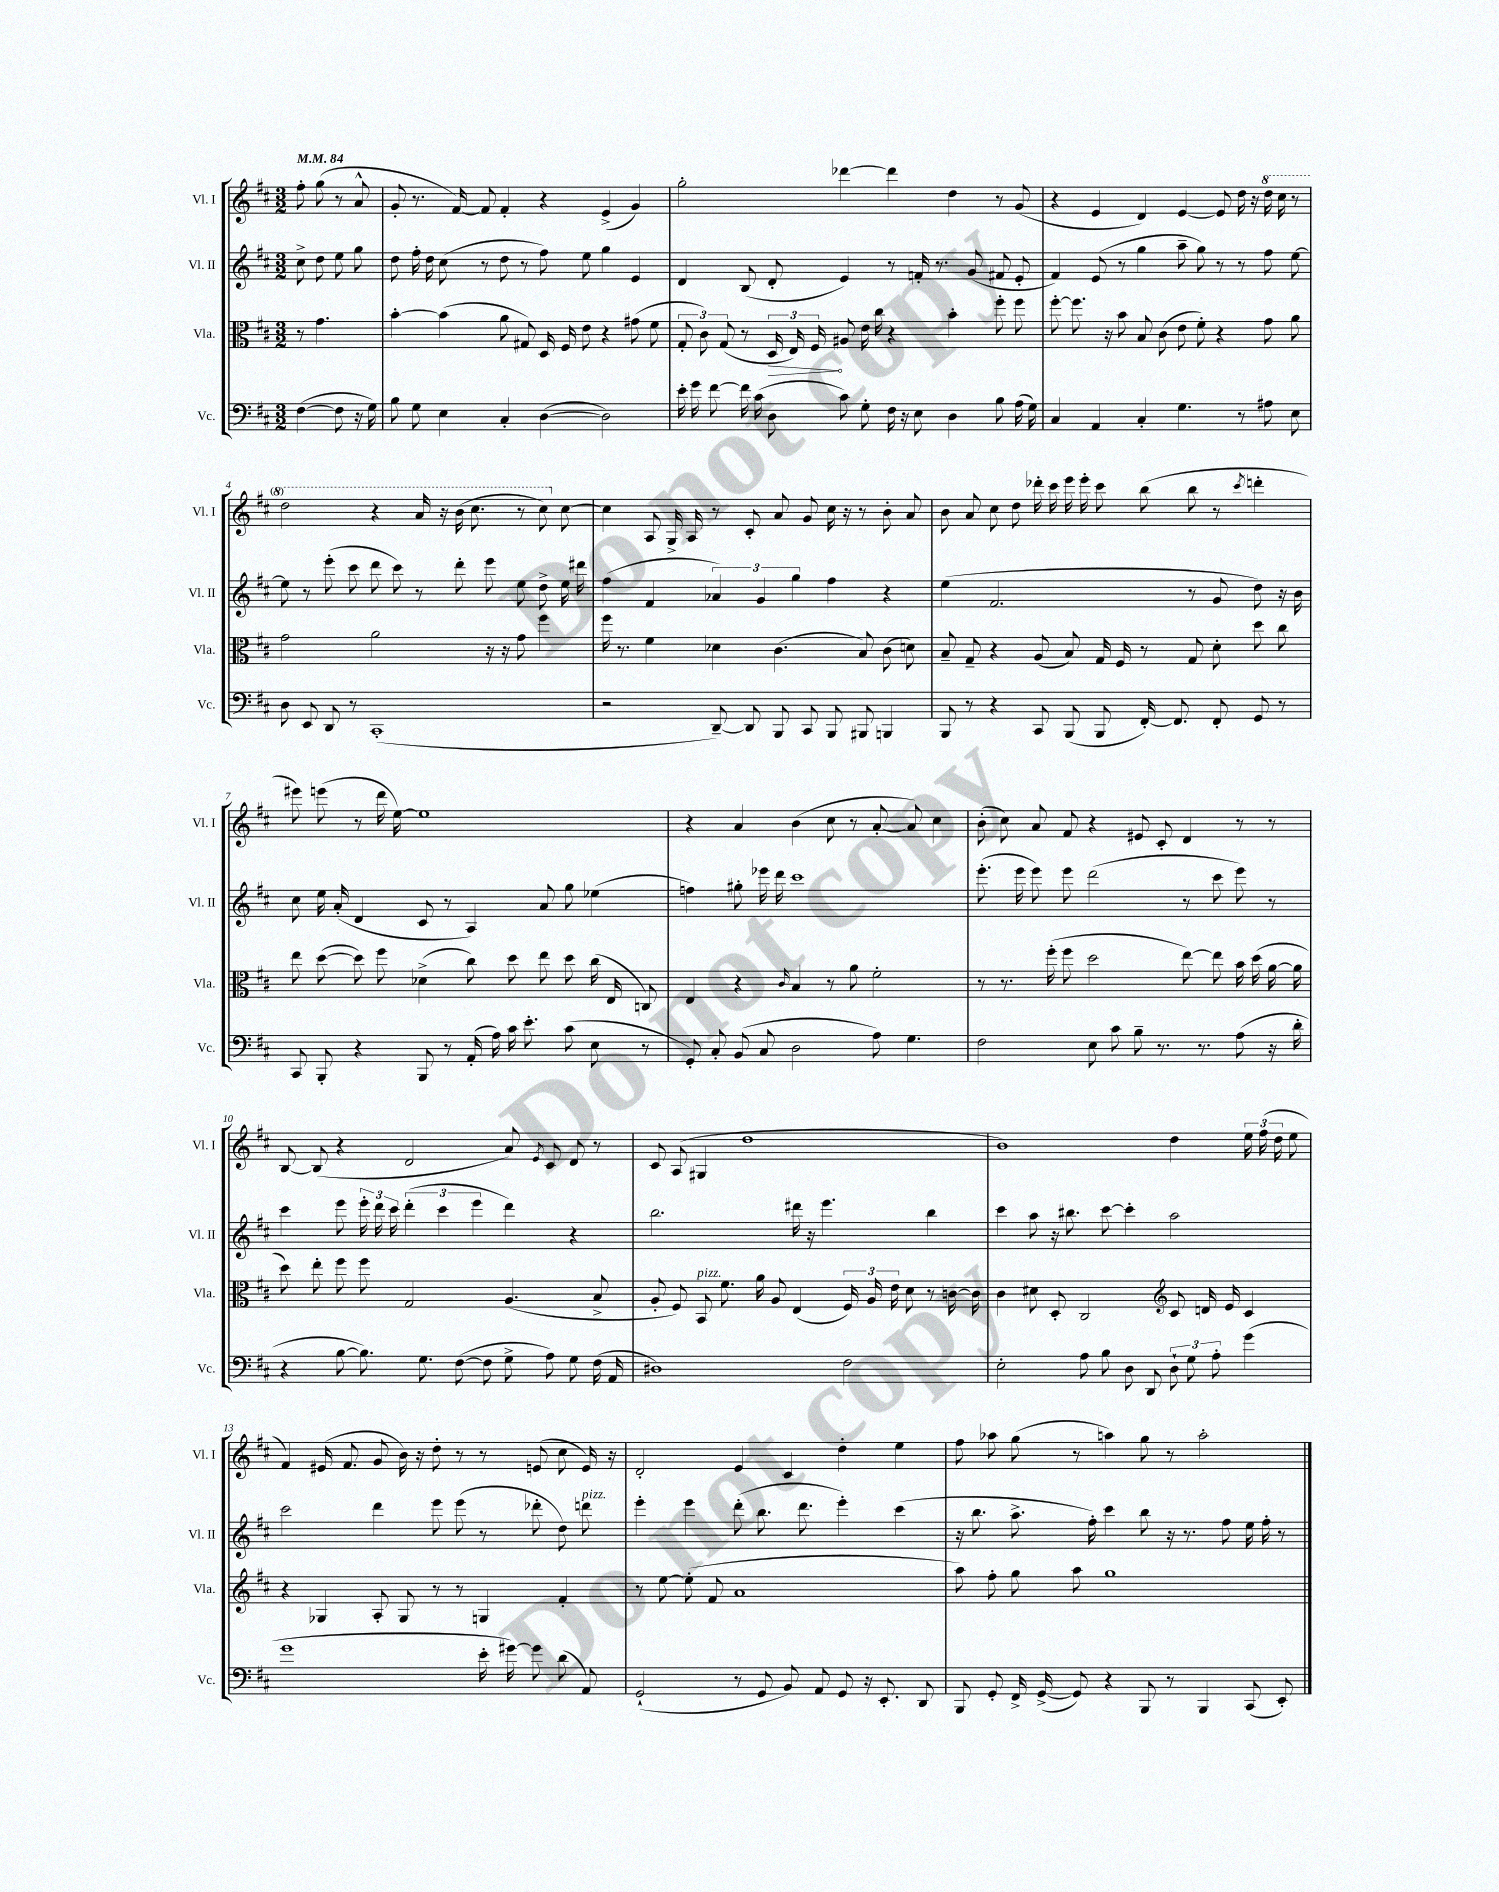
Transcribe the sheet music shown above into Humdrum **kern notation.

**kern	**kern	**kern	**kern
*staff4	*staff3	*staff2	*staff1
*clefF4	*clefC3	*clefG2	*clefG2
*k[f#c#]	*k[f#c#]	*k[f#c#]	*k[f#c#]
*M3/2	*M3/2	*M3/2	*M3/2
*MM84	*MM84	*MM84	*MM84
([4F#	8r	8cc#^	8ff#'
.	4.g	8dd	(8gg
8F#]	.	8ee	8r
16r	.	8gg	8a^^
16G)	.	.	.
=	=	=	=
8B	[4b'	8dd	8g'
8G	.	16ff#'	8.r
.	.	16dd	.
4E	(4b]	(8cc#	.
.	.	.	[16f#)
.	.	8r	8f#]
4C#'	8a	8dd	4f#'
.	8G#)	8r	.
([4D	16D	8ff#)	4r
.	16F#	.	.
.	8e	8ee	.
2D])	4r	4gg	(4e^
.	(8g#	4e	4g)
.	8f#	.	.
=	=	=	=
16e'	12G'	4d	2gg'
16g	.	.	.
.	12c#)	.	.
[8f#	.	.	.
.	(12G	.	.
16f#]	8r	(8B	.
(16c#	.	.	.
8D	24D	8d'	.
.	24E)	.	.
.	24F#	.	.
8c#)	8A#	4e)	[4ddd-
8G'	16e	.	.
.	16cc#	.	.
16F#	4r	8r	4ddd-]
16r	.	.	.
8E	.	16f'	.
.	.	8.r	.
4D	4b'	.	4dd
.	.	(8g	.
8B	8ff#'	8f#	8r
(16A	8ff#	8e'	(8g
16G)	.	.	.
=	=	=	=
4C#	[8ff#'	4f#)	4r
.	8.ff#]	.	.
4AA	.	(8e	4e
.	16r	.	.
.	8b	8r	.
4C#'	8B	4gg	4d)
.	(8c#	.	.
4.G	8e	8aa~	[4e
.	8f#')	8gg)	.
.	4r	8r	8e]
8r	.	8r	16dd
.	.	.	16r
8A#	8g	8ff#	16ddd
.	.	.	16ccc#
8E	8a	[8ee	8r
=	=	=	=
8D	2g	8ee]	2ddd
8EE	.	8r	.
8DD	.	(8eee'	.
8r	.	8ccc#	.
(1CC#'	2a	8ddd	4r
.	.	8ccc#)	.
.	.	8r	16aa
.	.	.	16r
.	.	8ddd'	(16bb
.	.	.	8.ccc#
.	16r	8eee	.
.	16r	.	.
.	8g	8ee	8r
.	4ff#	8dd^	8ccc#)
.	.	16ee	[8cc#
.	.	16ddd#	.
=	=	=	=
2r	16ff#	(4ff#	4cc#]
.	8.r	.	.
.	4f#	4f#	8A
.	.	.	16G^
.	.	.	16A
[8DD~)	4d-	6a-)	8r
8DD]	.	.	8c#'
.	.	6g	.
8BBB	(4.c#	.	8a
.	.	6gg	.
8CC#	.	.	8g
8BBB	.	4ff#	16cc#
.	.	.	16r
8BBB#	8B)	.	8r
4BBB	(8c#	4r	8b'
.	8d)	.	8a
=	=	=	=
8BBB	8B~	(4ee	8b
8r	8G~	.	8a
4r	4r	2.f#	8cc#
.	.	.	8dd
8CC#	(8A	.	16ddd-'
.	.	.	16ccc#
(8BBB	8B)	.	16eee
.	.	.	16eee'
8BBB	16G	.	8ccc#
.	16F#	.	.
[16FF#')	8r	.	(8bb
8.FF#]	.	.	.
.	8G	8r	8bb
8FF#'	8d'	8g	8r
.	.	.	8qccc#
8GG	8dd	8dd)	4ddd'
8r	8cc#	16r	.
.	.	16b	.
=	=	=	=
8CC#	8ee	8cc#	8eee#)
8BBB'	([8dd	16ee	(8eee
.	.	(16a'	.
4r	8dd])	4d	8r
.	8ff#	.	16ddd
.	.	.	[16ee)
8BBB	(4d-^	8c#	1ee]
8r	.	8r	.
(16AA'	8cc#)	4A)	.
16A)	.	.	.
16c#	8dd	.	.
8.e'	.	.	.
.	8ee	8a	.
(8c#	8dd	8gg	.
8E	(16cc#	(4ee-	.
.	16E	.	.
8r	8C)	.	.
=	=	=	=
8GG')	4E	4ff)	4r
8C#'	.	.	.
(8BB	4r	8gg#'	4a
8C#	.	16eee-	.
.	.	16ddd	.
.	16qqc#	.	.
2D	4B	1ccc#	(4b
.	8r	.	8cc#
.	8a	.	8r
8A)	2f#'	.	[8a'
4.G	.	.	8a])
.	.	.	4cc#
=	=	=	=
2F#	8r	(8.eee'	(8b'
.	8.r	.	8cc#)
.	.	16eee	.
.	.	8eee)	8a
.	(16ff#'	.	.
.	8ff#	8eee	8f#
8E	2dd	(2ddd	4r
8c#	.	.	.
8B~	.	.	8e#
8.r	.	.	8c#'
.	[8ee)	8r	4d
8.r	.	.	.
.	8ee]	8ccc#	.
(8A	16b	8eee)	8r
.	(16dd	.	.
16r	[16a	8r	8r
16d'	16a]	.	.
=	=	=	=
4r	8dd)	4ccc#	[8B
.	8ee'	.	(8B]
[8B	8ff#	8eee	4r
8.B])	8ff#	24eee'	.
.	.	24ddd	.
.	.	24ccc#	.
.	2G	(6ddd'	2d
8.G	.	.	.
.	.	6ccc#	.
([8F#	.	.	.
.	.	6eee	.
8F#]	.	.	.
8G^	(4.A	4ddd)	8a)
.	.	.	8qe
8A)	.	.	8c#
8G	.	4r	8d
(16F#	8B^	.	8r
16AA	.	.	.
=	=	=	=
1D#)	8A'	2.bb	8c#
.	8F#)	.	(8A
.	8BB	.	4G#
.	8.f#	.	.
.	.	.	1dd
.	16a	.	.
.	8A	.	.
.	(4E	16ddd#	.
.	.	16r	.
.	.	4.eee	.
2F#	24F#)	.	.
.	24A	.	.
.	24e	.	.
.	8d	.	.
.	8r	4bb	.
.	[16c	.	.
.	16c]	.	.
=	=	=	=
2E'	4c#	4ccc#	1b)
.	8d#	8aa	.
.	8D'	16r	.
.	.	8.bb#	.
8A	2C#	.	.
8B	.	[8ccc#	.
8D	.	4ccc#']	.
8DD	.	.	.
*	*clefG2	*	*
12D`	8c#	2aa	4dd
12G	.	.	.
.	16d	.	.
12A'	.	.	.
.	16e	.	.
(4g	4c#	.	24ee
.	.	.	(24ff#
.	.	.	24dd
.	.	.	8ee
=	=	=	=
1g	4r	2ccc#	4f#)
.	4G-	.	(16e#
.	.	.	8.f#
.	8A'	4ddd	8g
.	8G-	.	16b)
.	.	.	16r
.	8r	8eee	8dd'
.	8r	(8eee	8r
16e'	4G	8r	8r
[16g#)	.	.	.
8g#]	.	8ddd-'	(8e
(8d	4f#'	8dd)	8cc#
8AA)	.	8ddd	16e)
.	.	.	16r
=	=	=	=
(2GG`	8r	4eee'	2d'
.	[8ee	.	.
.	(8ee']	4eee	.
.	8f#	.	.
8r	1a	(8ddd'	4e
8GG	.	8.bb	.
8BB)	.	.	4c#
.	.	8.ddd	.
8AA	.	.	.
8GG	.	4eee')	4dd'
16r	.	.	.
8.EE'	.	.	.
.	.	(4ccc#	4ee
8DD	.	.	.
=	=	=	=
8BBB	8aa)	16r	8ff#
.	.	8.bb	.
8GG'	8ff#'	.	8aa-
16FF#^	8gg	8.aa^	(8gg
([16GG^	.	.	.
8GG])	8aa	.	8r
.	.	16ff#')	.
4r	1gg	4ccc#	4aa)
8BBB	.	8bb	8gg
8r	.	16r	8r
.	.	8.r	.
4BBB	.	.	2aa'
.	.	8ff#	.
(8CC#	.	16ee	.
.	.	16ff#'	.
8EE')	.	8r	.
==	==	==	==
*-	*-	*-	*-
